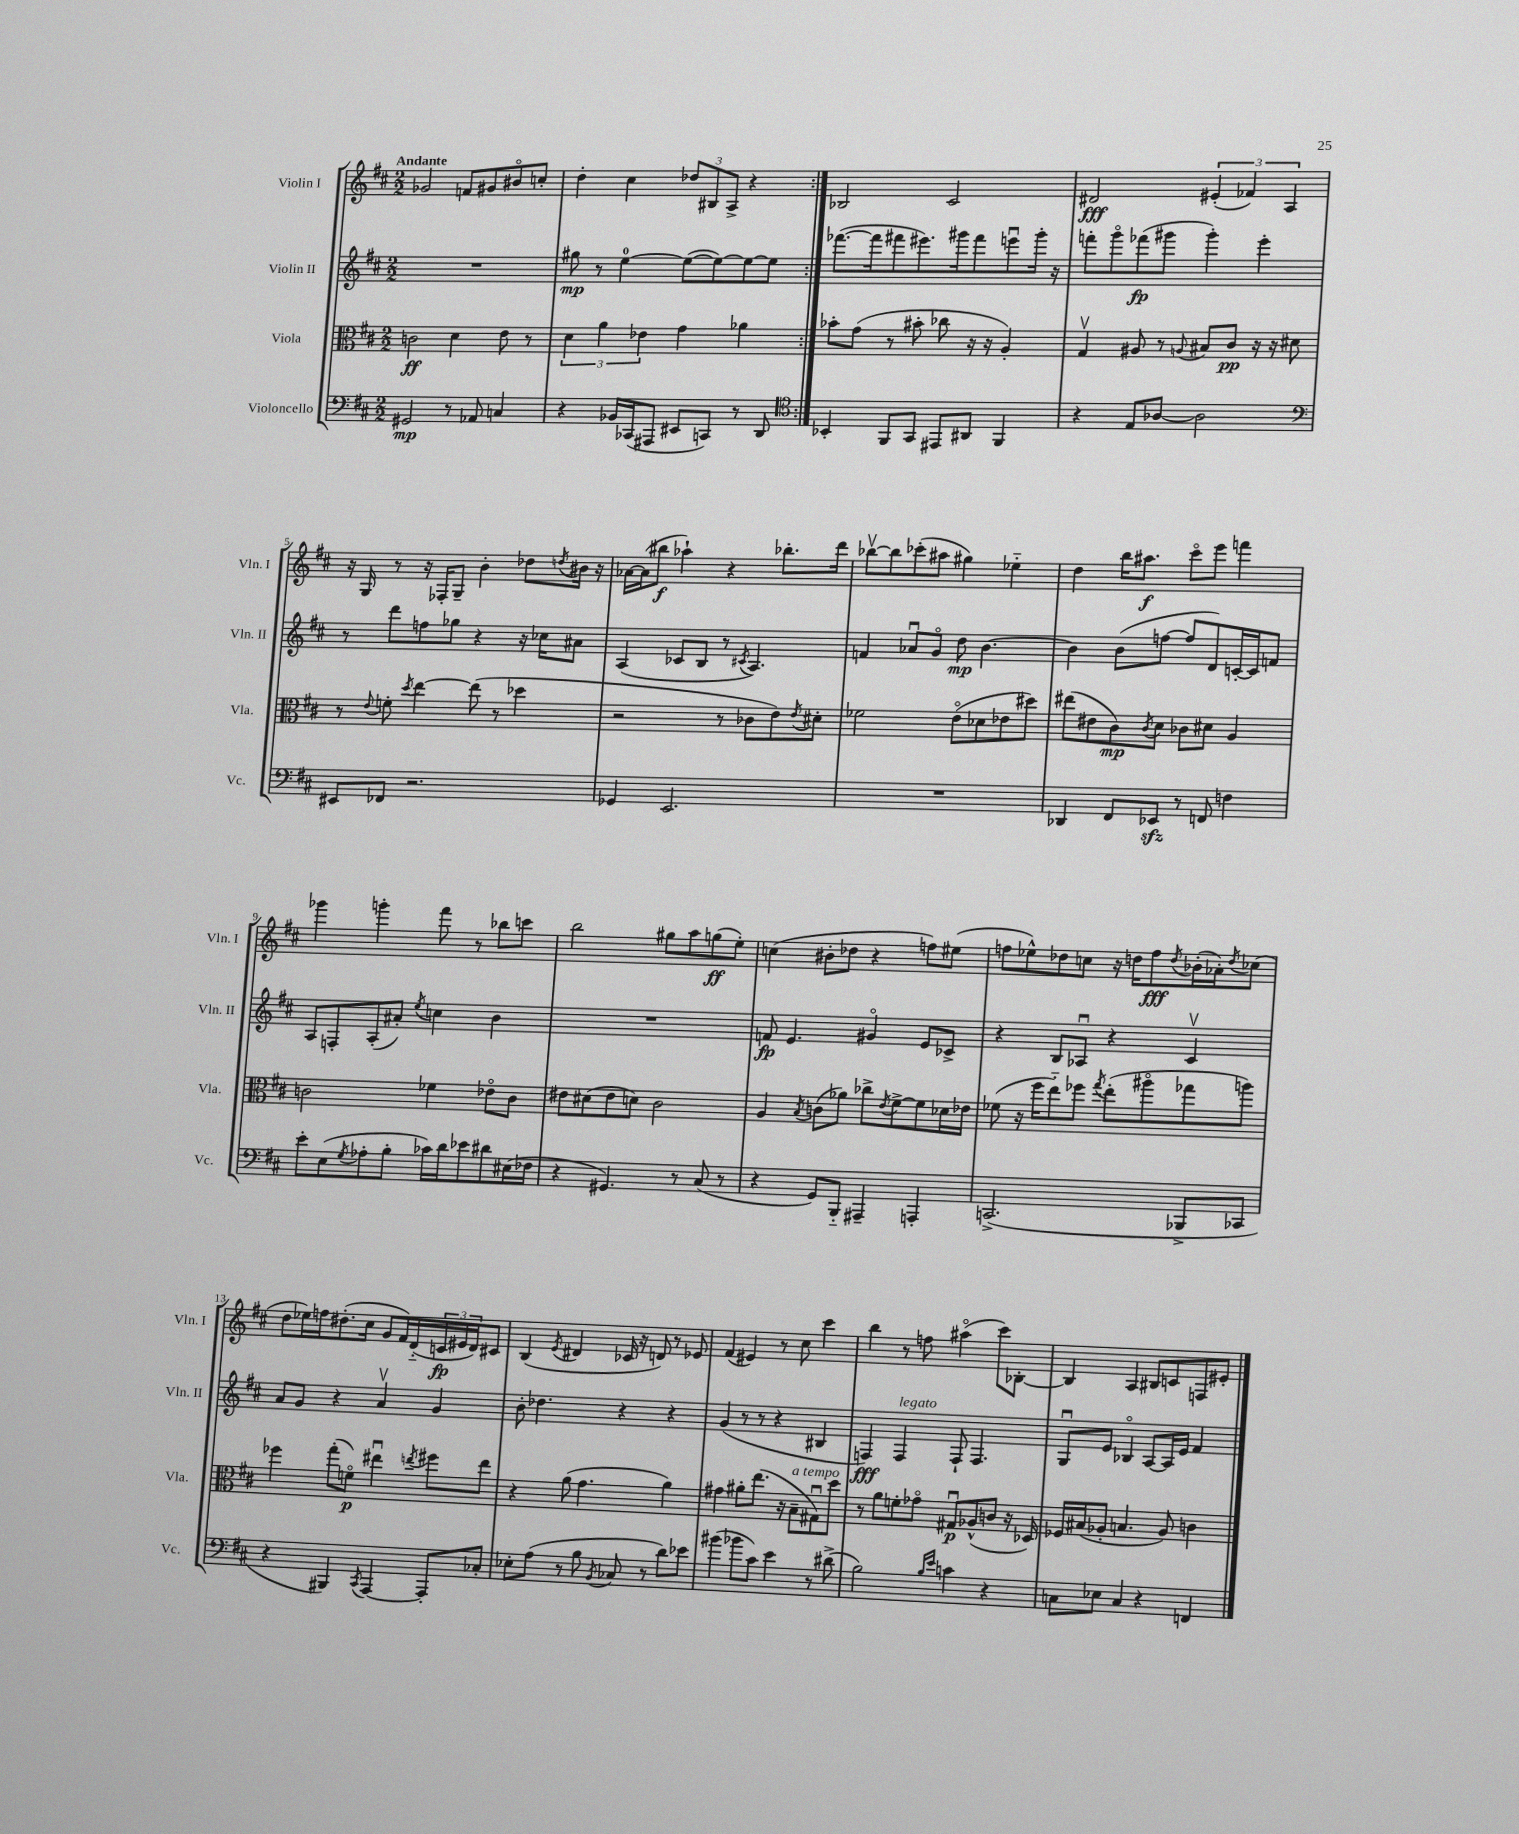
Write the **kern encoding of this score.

**kern	**kern	**kern	**kern
*staff4	*staff3	*staff2	*staff1
*clefF4	*clefC3	*clefG2	*clefG2
*k[f#c#]	*k[f#c#]	*k[f#c#]	*k[f#c#]
*M2/2	*M2/2	*M2/2	*M2/2
2GG#/	2c\	1r	2g-/
8r	4d\	.	8f/L
8AA-/	.	.	8g#/
4C/	8e\	.	8b#o/
.	8r	.	8cc'/J
=	=	=	=
4r	6d\	8gg#\	4dd'\
.	.	8r	.
.	6a\	.	.
16BB-/LL	.	[4ee\	4cc#\
(16CC-/J	.	.	.
.	6e-\	.	.
8AAA#/J	.	.	.
8EE#/L	4g\	(8ee\_L	12dd-/L
.	.	.	12B#/
8CC/J)	.	8ee\_)	.
.	.	.	12A^/J
8r	4a-\	8ee\_	4r
8DD/	.	8ee\]J	.
=:|!	=:|!	=:|!	=:|!
*clefC4	*	*	*
4BB-'/	8b-'\L	([8.fff-\L	2B-/
.	(8g\J	.	.
.	.	16fff-\]k	.
8FF#/L	8r	8fff#\	.
8GG/J	8b#'\	8.eee#\)	.
8EE#/L	8cc-\	.	2c#/
.	.	16ggg#\k	.
8AA#/J	16r	8fff#\	.
.	16r	.	.
4FF#/	4A'/)	8eeeu\	.
.	.	16ggg#'\Jk	.
.	.	16r	.
=	=	=	=
4r	4Gv/	8fff'\L	2d#/
.	.	8gggo\	.
8E/L	8A#/	(8fff-\	.
[8A-/J	8r	8ggg#\J	.
.	8qqA/	.	.
2A-\]	8B#/L	4ggg#'\)	(6e#'/
.	8c#/J	.	.
.	.	.	6f-/)
.	16r	4eee'\	.
.	16r	.	.
.	.	.	6A/
.	8d#\	.	.
=	=	=	=
*clefF4	*	*	*
8EE#/L	8r	8r	16r
.	.	.	16G/
.	8qqe/	.	.
8FF-/J	8f'\	8ddd\L	8r
.	8qdd/	.	.
2.r	[4ee\	8ff\	16r
.	.	.	16F-'/LK
.	.	8gg-\J	8G~/J
.	(8ee\]	4r	4b'\
.	8r	.	.
.	4dd-\	16r	8dd-\L
.	.	16cc-\LK	.
.	.	.	8qdd/
.	.	8a#\J	16b#\Jk
.	.	.	16r
=	=	=	=
4GG-/	2r	(4A/	[16a-\LL
.	.	.	(16a-\]J
.	.	.	8bb#\J
2.EE/	.	8c-/L	4aa-`\)
.	.	8B/J	.
.	8r	8r	4r
.	.	8qc#/	.
.	8c-\L	4.A/)	.
.	8e\)	.	8.bb-'\L
.	8qe/	.	.
.	8d#'\J	.	.
.	.	.	16ddd\Jk
=	=	=	=
1r	2f-\	4f/	[8bb-v\L
.	.	.	8bb-\]
.	.	8a-u/L	(8ccc-'\
.	.	8go/J	8aa#\J
.	(8eo\L	8dd\	4gg#\)
.	8d-\	[4.b\	.
.	8e-\	.	4ee-'~\
.	8dd#\J)	.	.
=	=	=	=
4DD-/	(8ee#\L	4b\]	4dd\
.	8e#\	.	.
8FF#/L	8c#\)	(8b\L	16bb\LK
.	.	.	8.aa#\J
.	8qc#/	.	.
8EE-/J	8d\J	[8ff\J	.
8r	8c-\L	8ff/]L	8ccc#o\L
8FF/	8d#\J	8d/)	8eee\J
4F\	4A/	[16c'/L	4fff\
.	.	16c/]J	.
.	.	8f/J	.
=	=	=	=
8e'\L	2c\	8A/L	4ggg-\
(8E\	.	8F'/	.
8qG/	.	.	.
8A-'\	.	(8A'/	4ggg'\
8B'\J	.	8a#'/J)	.
.	.	8qee/	.
16c-\LL)	4f-\	4cc\	8fff#\
16d\J	.	.	.
8e-\	.	.	8r
8d#\	8e-o\L	4b\	8bb-\L
(16E#\L	8c\J	.	8ccc\J
16F-\JJ	.	.	.
=	=	=	=
4r	8e#\L	1r	2bb\
.	(8d#\	.	.
4.GG#/)	8e#\	.	.
.	8d\J)	.	.
.	2c#\	.	8gg#\L
8r	.	.	8aa\
(8C#/	.	.	(8gg\
8r	.	.	8ee'\J)
=	=	=	=
4r	4A/	8f/	(4cc\
.	.	4.e/	.
.	8qB/	.	.
8GG/L)	(8c\L	.	8b#'\L
8BBB'~/J	8a-\J)	.	8dd-\J
4AAA#~/	8cc-^\L	4g#o/	4r
.	8qe/	.	.
.	[8f#^\	.	.
4AAA'/	8f#\]	8e/L	8ff\L)
.	16d-\L	8c-^/J	(8ee#\J
.	16e-\JJ	.	.
=	=	=	=
(2.CC^/	(8f-\	4r	8ff\L
.	16r	.	8ee-^^\)
.	16ff#\LK	.	.
.	8ee'~\)	8B/L	8dd-\
.	8ff-\J	8A-u/J	8cc\J
.	8qgg/	.	.
.	(8ee'\L	4r	16r
.	.	.	16dd\LK
.	8aa#o\	.	8ff\
.	.	.	8qdd/
8BBB-^/L	8gg-\	4c#v/	(16b-'\L
.	.	.	16a-'\J)
.	.	.	8qdd/
8CC-/J	8aa\J)	.	(8cc-\J
=	=	=	=
4r	4ff-\	8a/L	8dd\L
.	.	8g/J	16ee-\L)
.	.	.	16ff\J
4BBB#/)	(8gg'\L	4r	(8.dd#'\
.	8fo\J)	.	.
.	.	.	16cc#\Jk
8qCC#/	.	.	.
[4AAA/	4ee#u\	4av/	8g/L
.	.	.	16f#/L)
.	.	.	(16d'~/
.	8qee/	.	.
8AAA'/]L	8ff#\L	4g/	24c/
.	.	.	24e#/
.	.	.	24d/J)
8C-'/J	8ee\J	.	8c#/J
=	=	=	=
8E-'\L	4r	8b'\	(4B/
(8A\J	.	4.dd-\	.
.	.	.	8qe/
8r	(8a\	.	4d#/
8B\	4.g\	.	.
8qBB/	.	.	.
8C-/	.	4r	16c-/
.	.	.	16r
8r	.	.	8d/)
8d\L)	4a\)	4r	8r
8e-\J	.	.	8e-/
=	=	=	=
(4b#\	4g#\	(4g/	(4f#/
8b-\L	8a#'\L	8r	4e#/)
8c#\J)	(8.ee\J	8r	.
4e\	.	4r	8r
.	16r	.	.
.	8B~\L	.	8cc#\
8r	8G#u\)	4B#/	4ccc#\
(8d#^\	8dd\J	.	.
=	=	=	=
2B\)	8r	4F/)	4bb\
.	8a\L	.	.
.	8f'\	4F/	8r
.	8g-o\J	.	8ff\
16qqB/LL	.	.	.
16qqe/JJ	.	.	.
4c\	8G#u/L	8F`/	(4aa#o\
.	(8A-^^/	4.F/	.
4r	8c/J	.	8ccc#\L)
.	16r	.	[8B-'\J
.	16D-/)	.	.
=	=	=	=
8C\L	16F-/LL	8Gu/L	4B-/]
.	(16B#/J	.	.
8E-\J	8A-'/J	8e/J	.
4C/	4.B/	4B-o/	4A/
4r	.	[8A/L	8B#/L
.	8A-/)	16A/]L	8c/
.	.	16e/JJ	.
4FF/	4c\	4f#/	8F/
.	.	.	8e#'/J
==	==	==	==
*-	*-	*-	*-
